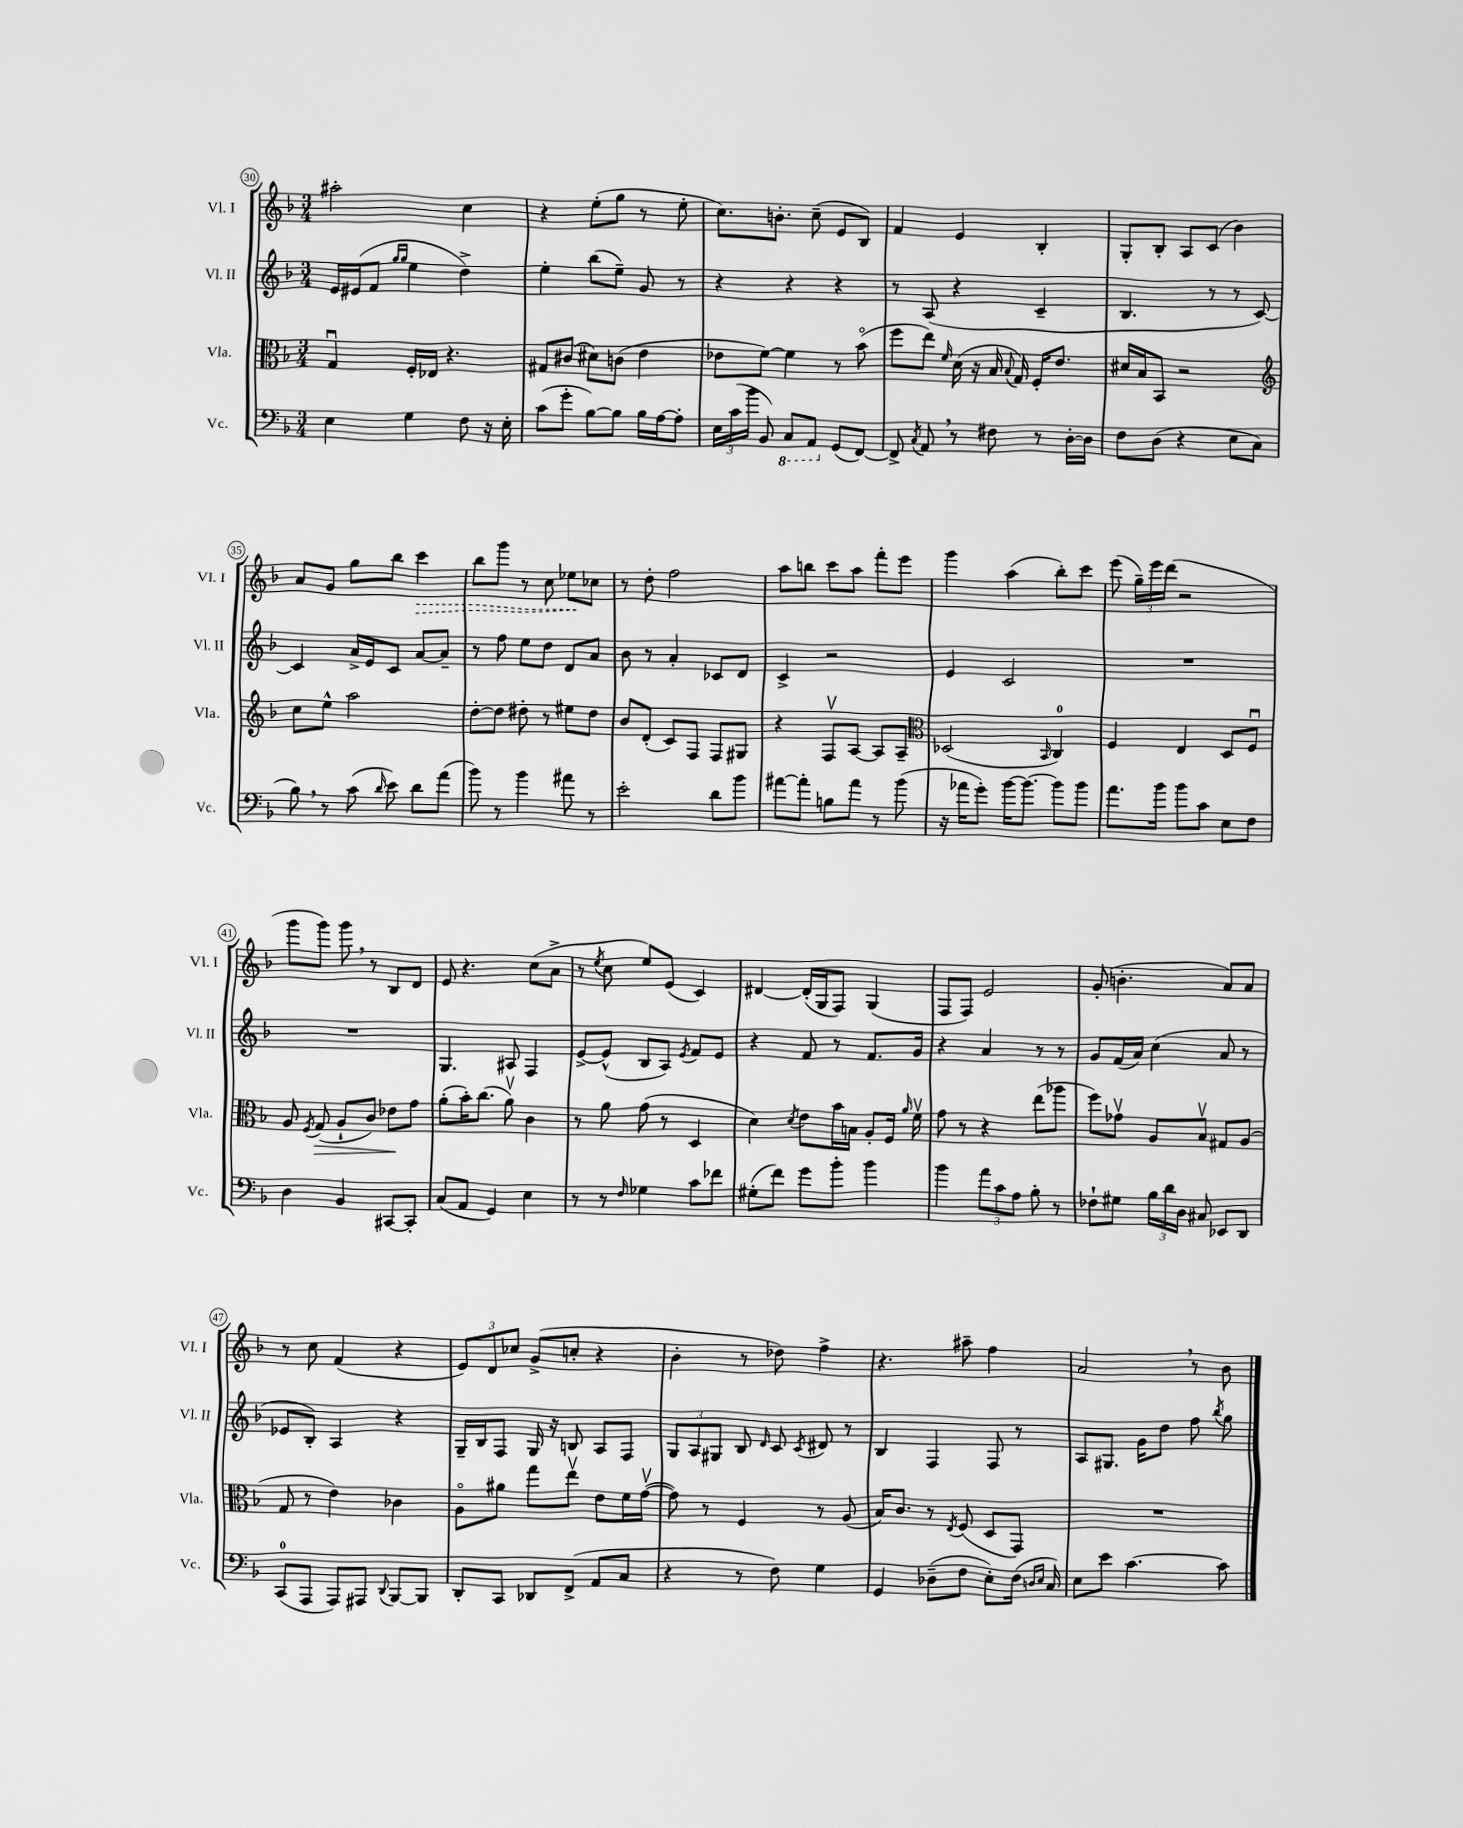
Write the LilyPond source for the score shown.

<<
\new StaffGroup <<
\new Staff = "s0" \with { instrumentName = "Vl. I" shortInstrumentName = "Vl. I" } {
    \clef treble \key f \major \numericTimeSignature \time 3/4
    \autoBeamOff ais''2-. c''4 |
    r4 e''8[-.( g''8] r8 e''8-. |
    c''8.[) b'8.]-. c''8--( e'8[ bes8]) |
    f'4 e'4 bes4-. |
    g8[-. bes8]-. a8[ c'8]( bes'4) |
    a'8[ g'8] g''8[ bes''8] \once \override Hairpin.style = #'dashed-line c'''4\> |
    bes''8[ g'''8] r8 c''8 ees''8[\! ces''8] |
    r8 d''8-. f''2 |
    a''8[ b''8] c'''8[ a''8] f'''8[-. e'''8] |
    g'''4 a''4( bes''8[-.) c'''8] |
    e'''8( \tuplet 3/2 { g''16[--) e'''16 d'''16]( } r2 |
    g'''8[ g'''8]) g'''8 \breathe r8 bes8[ d'8] |
    e'8 r4. c''8[( a'8]-> |
    r8 \acciaccatura { e''8 } c''8 e''8[) e'8]( c'4) |
    dis'4~ dis'16[-.( g16 f8]) g4( |
    f8[ f8]) e'2 |
    g'8-.( b'4.-. a'8[) a'8] |
    r8 c''8 f'4( r4 |
    \tuplet 3/2 { e'8[) d'8 ces''8] } g'8[->( c''8]-. r4 |
    bes'4-. r8 des''8) f''4-> |
    r4. ais''8-- f''4 |
    a'2 \breathe r8 bes'8 \bar "|." |
}
\new Staff = "s1" \with { instrumentName = "Vl. II" shortInstrumentName = "Vl. II" } {
    \clef treble \key f \major \numericTimeSignature \time 3/4
    \autoBeamOff e'16[ eis'16( f'8] \grace { g''16[ g''16] } e''4 d''4->) |
    e''4-. bes''8[( e''8]--) g'8 r8 |
    r4 r4 r4 |
    r8 a8( r4 c'4-- |
    bes4. r8 r8 c'8~) |
    c'4 a'16[-> e'16 c'8] a'8[~ a'8]-- |
    r8 f''8 e''8[ d''8] d'8[ a'8] |
    bes'8 r8 a'4-. ces'8[ d'8] |
    c'4-> r2 |
    e'4 c'2 |
    R2. |
    R2. |
    g4. ais8 f4 |
    e'8[~-> e'8]-^( bes8[ a8]) \acciaccatura { e'8 } f'8[ e'8] |
    r4 f'8 r8 f'8.[ g'16] |
    r4 a'4 r8 r8 |
    g'8[ f'16( a'16]) c''4( a'8 r8 |
    ees'8[ bes8]-.) a4 r4 |
    g16[-- bes16 f8] g16 r16 b8 a8[ f8] |
    \tuplet 3/2 { g8[ a8 gis8] } bes8 \grace { d'16 } c'8 \acciaccatura { c'8 } dis'8 r8 |
    bes4 f4 f8 r8 |
    a8[ gis8.] g'16[ d''8] f''8 \acciaccatura { bes''8 } g''8 \bar "|." |
}
\new Staff = "s2" \with { instrumentName = "Vla." shortInstrumentName = "Vla." } {
    \clef alto \key f \major \numericTimeSignature \time 3/4
    \autoBeamOff g4\downbow f16[-. ees16] r4. |
    gis8[ cis'8]( dis'8[) c'8]( e'4 |
    ees'8[ f'8]~) f'4 r8 bes'8\flageolet( |
    f''8[ e''8]) \grace { f'16 } d'16( r16 bes16 \appoggiatura { bes8 } g16) f16[-. e'8.] |
    dis'16[ bes16 bes,8] r2 |
    \clef treble c''8[ e''8]-^ a''2 |
    d''8[~-. d''8] dis''8-. r8 eis''8[ dis''8] |
    bes'8[ d'8]-.( c'8[) f8] f8[ gis8] |
    r4 f8[\upbow a8]~ a8[ a8]-- |
    \clef alto des2( \grace { bes,16 } c4-0) |
    f4 e4 d8[ f8]\downbow |
    a8 \acciaccatura { f8 } g8\>( a8[-! c'8]) ees'8[\! g'8] |
    a'8[-.( bes'16-.) c''8.]( a'8\upbow) c'4 |
    r8 a'8 g'8( r8 d4 |
    d'4) \acciaccatura { d'8 } e'8[ bes'16 b16] a8[-. f16] \grace { a'16 } f'16\upbow |
    g'8 r8 r4 e''8[( aes''8] |
    f''8[) ges'8]\upbow a8[ bes8]\upbow gis8[ a8]( |
    g8 r8 e'4) ces'4 |
    a8[\flageolet ais'8] g''8[ e''8]\upbow e'8[ f'16 g'16]~\upbow( |
    g'8) r8 f4 r8 a8( |
    bes16[) c'8.] r8 \acciaccatura { e8 } f8( d8[ g,8]) |
    R2. \bar "|." |
}
\new Staff = "s3" \with { instrumentName = "Vc." shortInstrumentName = "Vc." } {
    \clef bass \key f \major \numericTimeSignature \time 3/4
    \autoBeamOff e4 g4 f8 r16 e16-. |
    c'8[( g'8]-. bes8[~) bes8] bes16[ a16~ a8]-. |
    \tuplet 3/2 { e16[ c'16( bes'16] } bes,8) \ottava #-1 c,8[ a,,8] \ottava #0 g,8[( f,8]~) |
    f,8-> \acciaccatura { c8 } a,8 \breathe r8 fis8 r8 d16[~-. d16] |
    f8[ d8]( r4 e8[ c8] |
    bes8) \breathe r8 c'8( \grace { d'16 } e'8) d'8[ a'8]( |
    bes'8) r8 bes'4 ais'8 r8 |
    e'2-. d'8[ bes'8] |
    ais'8[~ ais'8]-. b8[ ais'8] r8 bes'8( |
    r16 aes'16[ g'8]-.) bes'16[~ bes'8.]~ bes'8[ bes'8] |
    a'8.[ bes'16] bes'8[ c'8] e8[ f8] |
    d4 bes,4 cis,8[~ cis,8]-. |
    c8[( a,8] g,4) e4 |
    r8 r8 \grace { f16 } ges4 c'8[ fes'8] |
    gis8[-.( f'8]) g'8[ bes'8]-. bes'4 |
    bes'4 \tuplet 3/2 { a'8[ c'8 a8] } bes8-. r8 |
    fes8[-! gis8] \tuplet 3/2 { bes16[ d'16 d16] } cis8 ees,8[ d,8] |
    c,8[-0( a,,8] a,,8[) ais,,8] \appoggiatura { d,8 } bes,,8[~ bes,,8] |
    d,8[-. c,8] des,8[ f,8]->( a,8[ c8] |
    r4 r8 f8) g4 |
    g,4 des8[--( f8] e8[-.) f16]( \grace { d16[ e16] } c16) |
    e8[ e'8] c'4.~ c'8 \bar "|." |
}
>>
>>
\layout { \context { \Score currentBarNumber = #30 \override BarNumber.stencil = #(make-stencil-circler 0.1 0.3 ly:text-interface::print) } }
